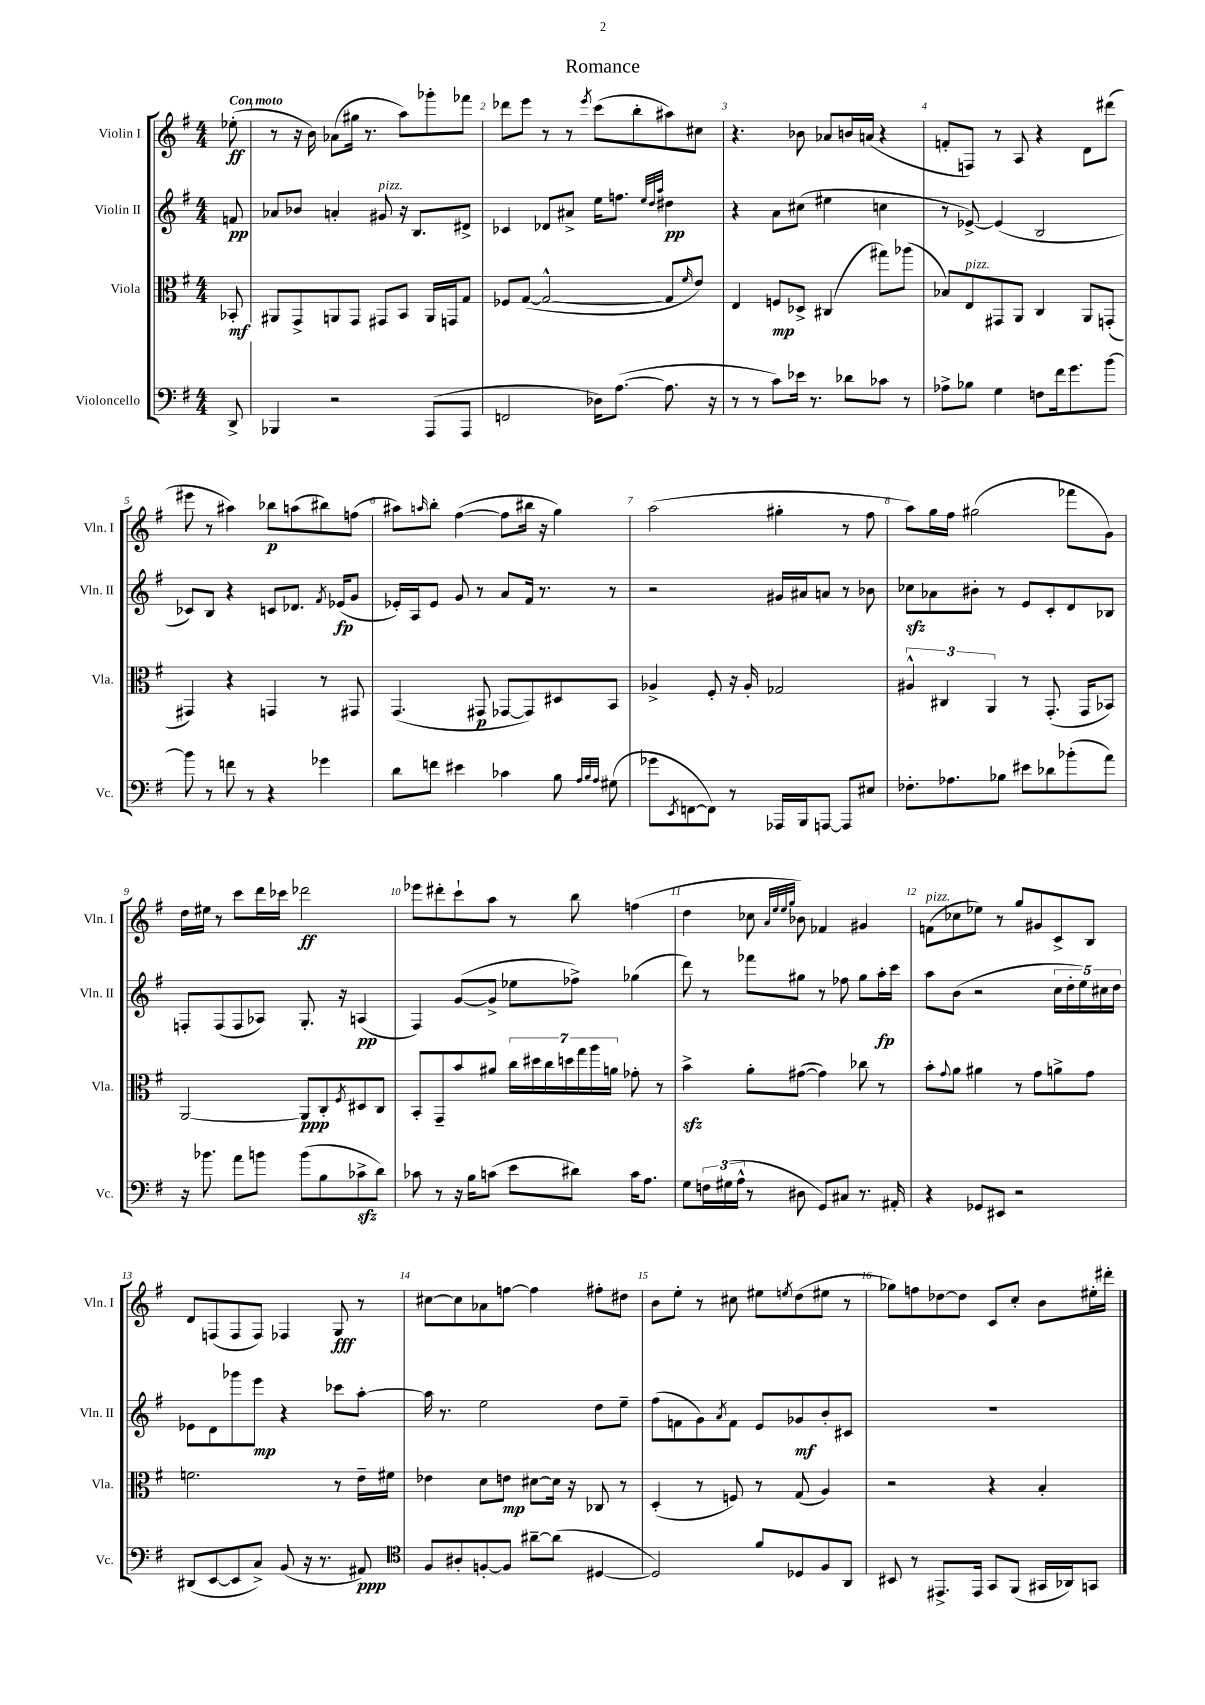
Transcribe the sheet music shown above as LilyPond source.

\header { title = "Romance" }
<<
\new StaffGroup <<
\new Staff = "s0" \with { instrumentName = "Violin I" shortInstrumentName = "Vln. I" } {
    \clef treble \key g \major \numericTimeSignature \time 4/4 \partial 8 \tempo "Con moto"
    ees''8-.\ff( |
    r8 r16 b'16) aes'8( gis''16 r8. a''8) ges'''8-. fes'''8 |
    des'''8 e'''8 r8 r8 \acciaccatura { e'''8 } c'''8( b''8-. ais''8) cis''8 |
    r4. bes'8 aes'8 b'16 a'16( r4 |
    f'8-. f8) r8 a8 r4 d'8 dis'''8( |
    eis'''8 r8 ais''4) bes''8\p a''8( bis''8) f''8( |
    ais''8) \grace { a''16 } b''8-. fis''4~( fis''8 bis''16 r16 g''4) |
    a''2( gis''4-. r8 fis''8 |
    a''8) g''16 fis''16 gis''2( fes'''8 g'8) |
    d''16 eis''16 r8 c'''8 d'''16 ces'''16 des'''2\ff |
    ees'''8 dis'''8-. c'''8-! a''8 r8 b''8 f''4( |
    d''4 ces''8 \grace { a'32 e''32 e''32 g''32 } bes'8) fes'4 gis'4 |
    f'8^\markup { \italic "pizz." }( ces''8 ees''8) r8 g''8 gis'8 c'8-> b8 |
    d'8 f8( f8 f8) fes4 g8\fff r8 |
    cis''8~ cis''8 aes'8 f''8~ f''4 fis''8-. dis''8 |
    b'8 e''8-. r8 cis''8 eis''8 \acciaccatura { e''8 } d''8( eis''8 r8 |
    ges''8) f''8 des''8~ des''8 c'8 c''8-. b'8 eis''16-. dis'''16-. \bar "|." |
}
\new Staff = "s1" \with { instrumentName = "Violin II" shortInstrumentName = "Vln. II" } {
    \clef treble \key g \major \numericTimeSignature \time 4/4 \partial 8
    f'8\pp |
    aes'8 bes'8 a'4-. gis'8^\markup { \italic "pizz." } r16 b8. dis'8-> |
    ces'4 des'8 ais'8-> e''16 f''8. \grace { e''32 d''32 a''32 } dis''4\pp |
    r4 a'8 cis''8( eis''4 c''4 |
    r8 ees'8~->) ees'4( b2 |
    ces'8) b8 r4 c'8 des'8. \acciaccatura { fis'8 } ees'16\fp( g'8 |
    ees'16-.) a16 ees'8 g'8 r8 a'8 fis'16 r8. r8 |
    r2 gis'16 ais'16 a'8 r8 bes'8 |
    ces''8\sfz aes'8 bis'8-. r8 e'8 c'8-. d'8 bes8 |
    f8-. f8( f8 aes8) g8.-. r16 a4\pp( |
    fis4) g'8~( g'8-> ees''8 fes''8->) ges''4( |
    d'''8) r8 fes'''8 gis''8 r8 fes''8 gis''8 a''16-.\fp c'''16 |
    a''8 b'8( r2 \tuplet 5/4 { c''16 d''16-. e''16) cis''16 d''16 } |
    ees'8 d'8 ges'''8 e'''8\mp r4 ces'''8 a''8~-. |
    a''16 r8. e''2 d''8 e''8-- |
    fis''8( f'8 g'8) \acciaccatura { a'8 } f'8 e'8 ges'8\mf b'8-. cis'8 |
    R1 \bar "|." |
}
\new Staff = "s2" \with { instrumentName = "Viola" shortInstrumentName = "Vla." } {
    \clef alto \key g \major \numericTimeSignature \time 4/4 \partial 8
    bes,8-.\mf |
    ais,8 g,8-> a,8 g,8 gis,8 b,8 a,16 g,16 g8 |
    fes8 g8~( g2~-^ g8 \grace { fis'16 } e'8) |
    e4 f8\mp des8-> cis4( gis''8) aes''8( |
    bes8) e8^\markup { \italic "pizz." } gis,8 a,8 c4 a,8 g,8-.( |
    gis,4) r4 g,4 r8 gis,8 |
    g,4.( gis,8\p ges,8~ ges,8) dis8 b,8 |
    aes4-> fis8-. r16 aes16-. ges2 |
    \tuplet 3/2 { ais4-^ cis4 a,4 } r8 g,8.-.( g,16 bes,8) |
    a,2~ a,8\ppp c8-. \acciaccatura { fis8 } dis8 c8 |
    b,8-. g,8-- b'8 ais'8 \tuplet 7/4 { c''16 dis''16 c''16 d''16 g''16 a''16 a'16 } ges'8-. r8 |
    b'4->\sfz a'8-. gis'8~( gis'4) ces''8 r8 |
    b'8-. \appoggiatura { g'8 } a'8 ais'4 r8 g'8 a'8-> g'8 |
    f'2. r8 e'16-- fis'16 |
    ees'4 d'8 e'8\mp dis'8~ dis'16 r16 ces8 r8 |
    d4-.( r8 f8) r8 g8( a4) |
    r2 r4 b4-. \bar "|." |
}
\new Staff = "s3" \with { instrumentName = "Violoncello" shortInstrumentName = "Vc." } {
    \clef bass \key g \major \numericTimeSignature \time 4/4 \partial 8
    d,8-> |
    bes,,4 r2 a,,8( a,,8 |
    f,2 des16) a8.~( a8. r16 |
    r8 r8 c'8) ees'16 r8. des'8 ces'8 r8 |
    aes8-> bes8 g4 f8 fis'16 g'8. b'8~ |
    b'8 r8 f'8 r8 r4 ges'4 |
    d'8 f'8 eis'4 ces'4 b8 \grace { a32 b32 a32 } gis8( |
    ges'8 \acciaccatura { e,8 } f,8~ f,8) r8 aes,,16 b,,16 a,,8~ a,,8 eis8 |
    fes8.-. aes8. bes8 eis'8 des'8 bes'8-.( a'8) |
    r16 bes'8. a'8 b'8 b'8( b8 ces'8->\sfz d'8) |
    ces'8 r8 r16 b16 c'8( e'8 dis'8) c'16 a8. |
    g8 \tuplet 3/2 { f16 gis16( a16-^ } r8 dis8 g,8) cis8 r8. ais,16-. |
    r4 ges,8 eis,8 r2 |
    dis,8( e,8~ e,8 c8->) b,8( r16 r8. ais,8\ppp) |
    \clef tenor fis8 ais8-. f8~-. f8 ais'8~-- ais'8( dis4~ |
    dis2) fis'8 des8 fis8 a,8 |
    bis,8 r8 eis,8.-> eis,16 g,8 fis,8( gis,16 aes,16) g,8 \bar "|." |
}
>>
>>
\layout { \context { \Score \override BarNumber.break-visibility = ##(#f #t #t) barNumberVisibility = #all-bar-numbers-visible } }
